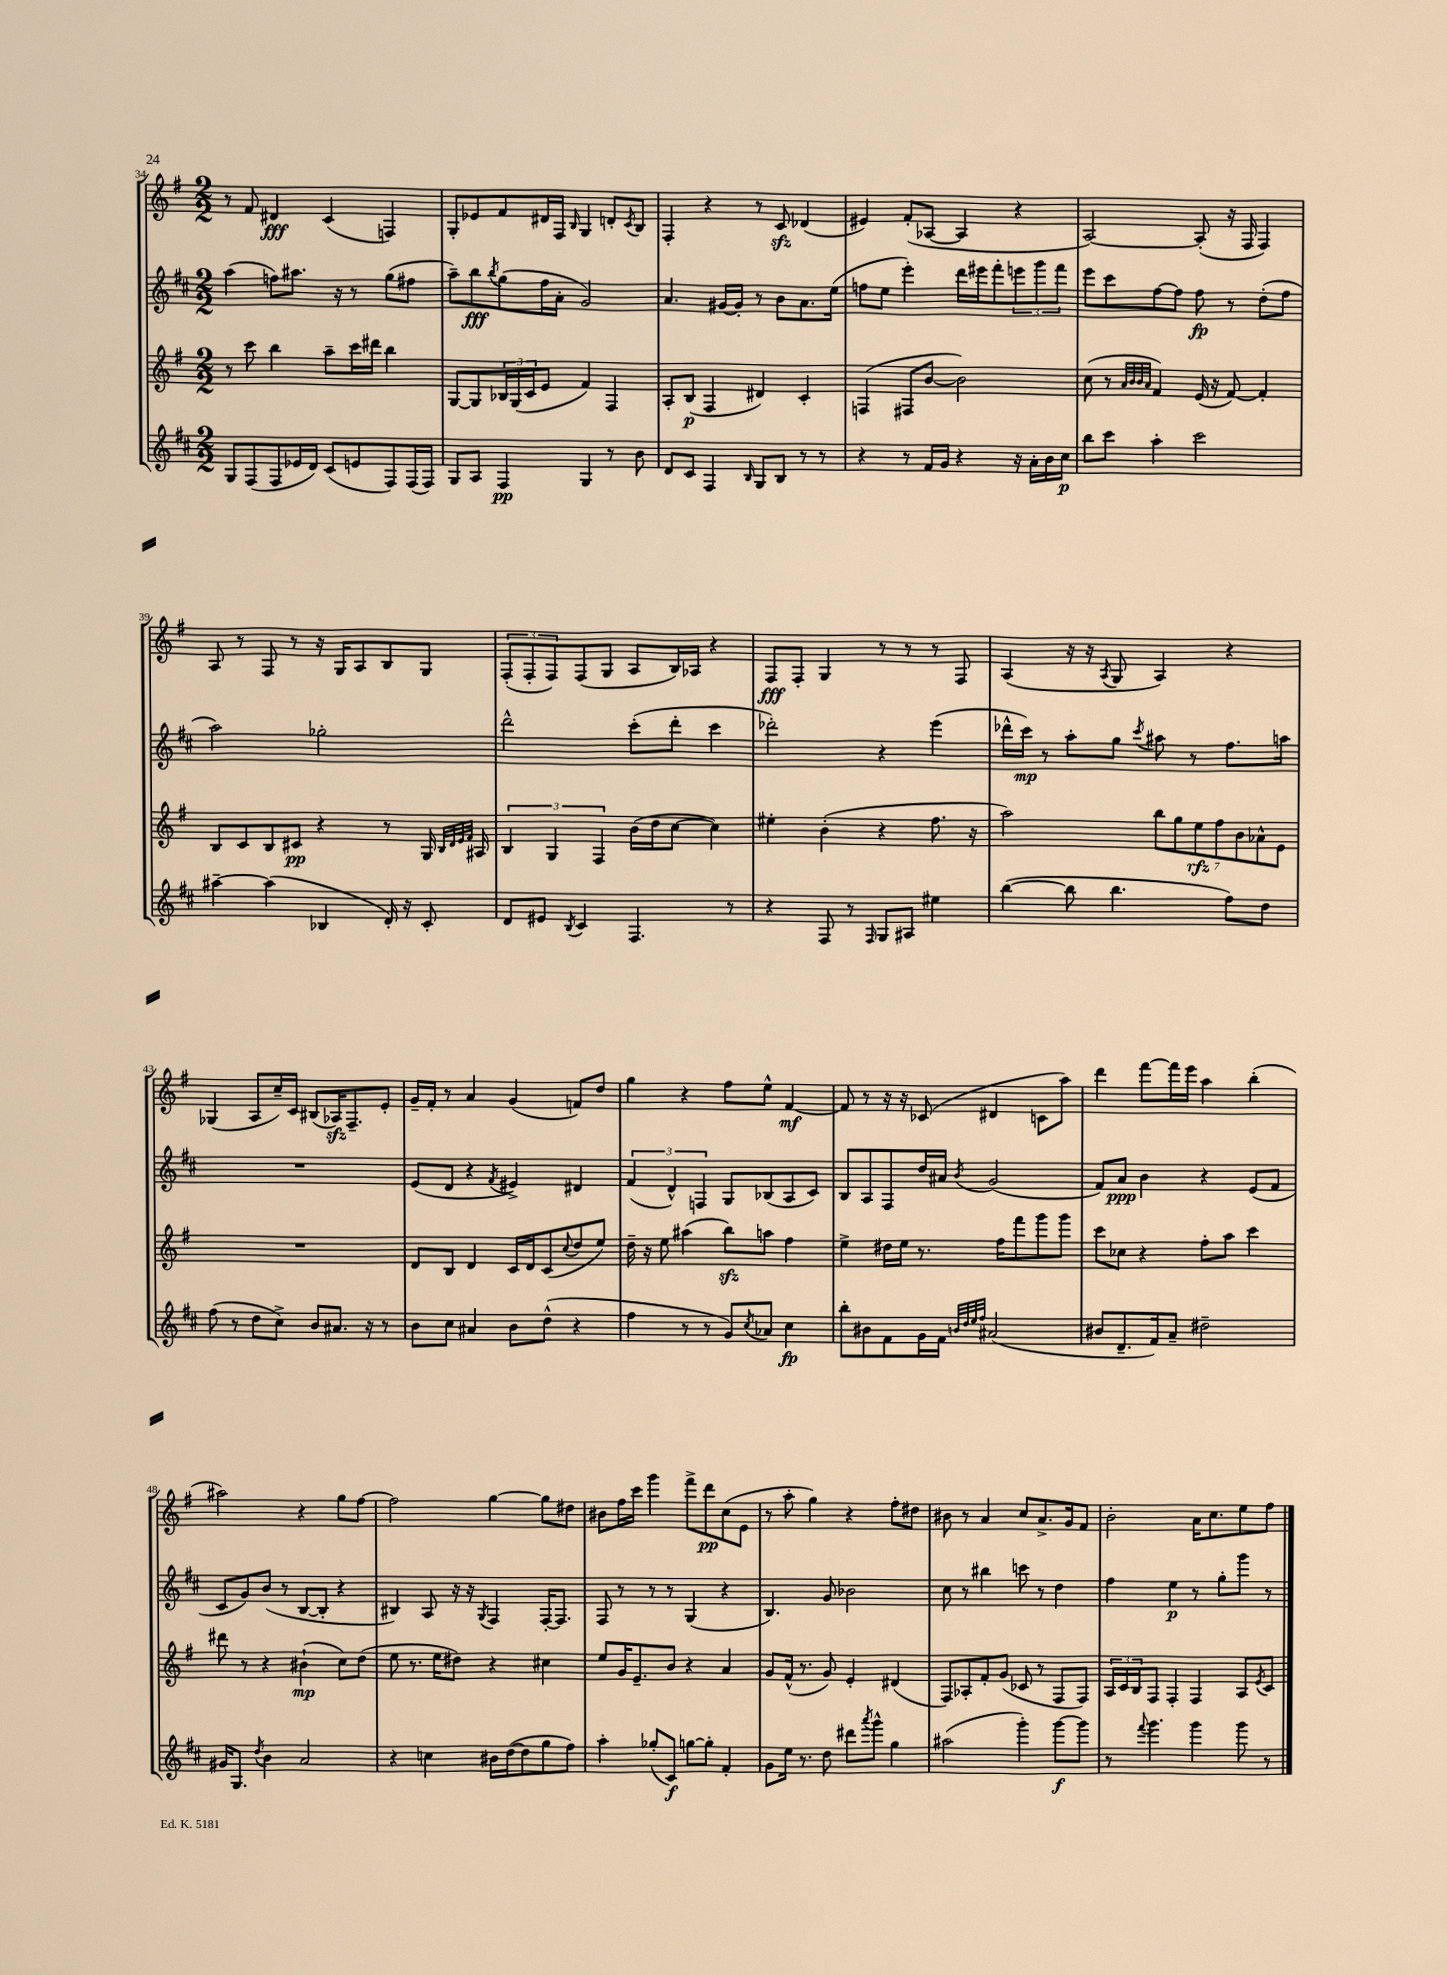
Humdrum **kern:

**kern	**kern	**kern	**kern
*staff4	*staff3	*staff2	*staff1
*clefG2	*clefG2	*clefG2	*clefG2
*k[f#c#]	*k[f#]	*k[f#c#]	*k[f#]
*M2/2	*M2/2	*M2/2	*M2/2
8G	8r	(4aa	8r
(8F#	8ccc	.	8f#
8F#	4bb	8ff)	4d#
16e-	.	8.aa#	.
16d)	.	.	.
(8c#	8aa~	.	(4c
.	.	16r	.
8e	16ccc	8r	.
.	16ddd#	.	.
8F#)	4bb	(8gg	4F)
(16F#	.	8ff#	.
16F#)	.	.	.
=	=	=	=
8G	[8G	8aa~)	8G'
8A	8G]	8bb	8e-
.	.	8qbb	.
4F#	24B-	(8gg	8f#
.	(24G	.	.
.	24c	.	.
.	8e	16ff#	16d#
.	.	16a'	16F#
.	.	.	16qqB
4G	4f#)	2g)	4G
8r	4F#	.	8d'
.	.	.	8qc
8b	.	.	8B
=	=	=	=
8d	8A'	4.a	4F#'
8c#	(8B	.	.
4F#	4F#	.	4r
.	.	[16g#	.
.	.	16g#']	.
16qqB	.	.	.
8G	4d#)	8r	8r
8B	.	8b	8c
8r	4c'	8.a	(4d-
8r	.	.	.
.	.	(16ee	.
=	=	=	=
4r	(4F	8ff	4e#)
.	.	8ee	.
8r	8F#	4eee')	(8f#'
16f#	[8b	.	[8A-
16g	.	.	.
4r	2b])	16ddd	4A-]
.	.	16eee#	.
.	.	8fff#'	.
16r	.	12eee	4r
16a'	.	.	.
.	.	12ggg	.
16b	.	.	.
.	.	12fff#	.
16cc#	.	.	.
=	=	=	=
8bb	(8cc	8eee	[2A)
8ccc#	8r	8ccc#	.
.	32qqa	.	.
.	32qqb	.	.
.	32qqb	.	.
.	32qqa	.	.
4aa'	4f#)	[8ff#	.
.	.	8ff#]	.
2ccc#	(16e	8ff#	(8A']
.	16r	.	.
.	[8f#)	8r	16r
.	.	.	16F#
.	4f#']	(8dd'	4F#)
.	.	8ff#	.
=	=	=	=
[4aa#~	8B	2aa)	8A
.	8c	.	8r
(4aa#]	8B	.	8F#
.	8c#	.	8r
4B-	4r	2gg-'	16r
.	.	.	16G
.	.	.	8A
16d')	8r	.	8B
16r	.	.	.
8c#'	16G	.	8G
.	32qqB	.	.
.	32qqd	.	.
.	32qqe	.	.
.	32qqf#	.	.
.	16A#	.	.
=	=	=	=
8d	6B	2ddd^^	(12F#'
.	.	.	12F#'
8e#	.	.	.
.	6G	.	12F#)
8qB	.	.	.
4c#	.	.	(8F#
.	6F#	.	.
.	.	.	8G
4.F#	(16b	(8ccc#'	8A
.	16dd	.	.
.	[8cc	8ddd'	16B)
.	.	.	16A-
.	4cc])	4ccc#	4r
8r	.	.	.
=	=	=	=
4r	4ee#'	2ddd-')	8F#
.	.	.	8F#'
8F#	(4b'	.	4G
8r	.	.	.
16qqF#	.	.	.
8G	4r	4r	8r
8A#	.	.	8r
4ee#	8.ff#	(4eee	8r
.	.	.	8F#
.	16r	.	.
=	=	=	=
([4bb	2aa)	16ddd-^^	(4A
.	.	16ccc#)	.
.	.	8r	.
8bb]	.	8aa'	16r
.	.	.	16r
.	.	.	8qA
4.bb	.	8gg	8G
.	.	8qccc#	.
.	14bb	8aa#	4A)
.	14gg	.	.
.	.	8r	.
.	14ee	.	.
.	14ff#	.	.
8ff#)	.	8.ff#	4r
.	14b	.	.
.	14a-^^	.	.
8dd	.	.	.
.	14e	.	.
.	.	16aa	.
=	=	=	=
(8ff#	1r	1r	(4G-
8r	.	.	.
8dd	.	.	8A
8cc#^)	.	.	16cc~)
.	.	.	16c
8b	.	.	(8B#
8.a#	.	.	16A-)
.	.	.	8.F#~
16r	.	.	.
8r	.	.	8e'
=	=	=	=
8b	8d	(8e	16g~
.	.	.	16f#'
8cc#	8B	8d	8r
4a#	4d	4r	4a
.	.	8qf#	.
8b	16c	4e#^)	(4g
.	16d	.	.
(8dd^^	(8c	.	.
.	8qqcc	.	.
4r	8dd	4d#	8f)
.	8ee)	.	8dd
=	=	=	=
4ff#	16dd~	(6f#	4gg
.	16r	.	.
.	8ee	.	.
.	.	6d^^)	.
8r	(4aa#	.	4r
.	.	6F	.
8r	.	.	.
8g)	8bb)	8G	8ff#
8qcc#	.	.	.
8a-	8aa	(8B-	8ee^^
4cc#	4ff#	8A	[4f#
.	.	8c#)	.
=	=	=	=
8bb'	4ee^	8B	8f#]
8b#	.	8A	8r
8f#	16dd#	8F#	16r
.	16ee	.	16r
16g	8.r	16dd	(8c-
16f#	.	16a#	.
32qqb	.	.	.
32qqdd	.	.	.
32qqee	.	.	.
32qqff#	.	8qb	.
(2a#	.	(2g	4d#
.	16ff#	.	.
.	8fff#	.	.
.	8ggg	.	8c
.	8ggg	.	8aa)
=	=	=	=
8b#	8ccc	8f#)	4ddd
8.d~	8cc-	8a	.
.	4r	4b	[8fff#
16f#)	.	.	.
8a~	.	.	16fff#]
.	.	.	16eee
2dd#~	8ff#'	4r	4aa
.	8aa	.	.
.	4ccc	(8e	(4bb'
.	.	8f#	.
=	=	=	=
16g#	8ddd#	8c#	2aa#)
8.G	.	.	.
.	8r	8g)	.
8qdd	.	.	.
4b	4r	(8b	.
.	.	8r	.
2a	(4b#`	[8B	4r
.	.	8B']	.
.	8cc)	4r	8gg
.	(8dd	.	[8ff#
=	=	=	=
4r	8ee	4B#)	2ff#]
.	8.r	.	.
4cc	.	8A	.
.	16ee	.	.
.	8dd#)	16r	.
.	.	16r	.
.	.	8qG	.
16b#	4r	4F#	[4gg
([16dd	.	.	.
8dd]	.	.	.
8gg	4cc#	[16F#'	8gg]
.	.	8.F#]	.
8ff#)	.	.	8dd#
=	=	=	=
4aa'	8ee	8F#	8b#
.	16g	8r	16ff#
.	8.e~	.	16ccc
(8gg-'	.	8r	4ggg
8c#)	8b	8r	.
[8gg	4r	(4G	8fff#^
8gg']	.	.	8ddd
4f#'	4a	4r	(8cc
.	.	.	8e
=	=	=	=
8g	8g	4.B)	8r
16ee	(16f#^^	.	8aa'
8.r	8.r	.	.
.	.	.	4gg)
8dd	8g)	8g	.
8ddd#	4e'	2b-	4r
8qaaa	.	.	.
8ggg^^	.	.	.
4gg	(4d#	.	8ff#'
.	.	.	8dd#
=	=	=	=
(2aa#	8F#)	8cc#	8b#
.	8A-'	8r	8r
.	8f#'	4bb#	4a
.	(8g	.	.
4ggg')	8c-	8ccc	8cc
.	8r	8r	8.a^
[8ggg	8F#	4dd	.
.	.	.	16g
8ggg]	8F#)	.	8f#
=	=	=	=
8r	24A	4ff#	2b'
.	24c	.	.
.	24B	.	.
8qqfff#	.	.	.
4.ggg	8F#	.	.
.	4F#'	4ee	.
4ggg	4F#	8r	16a
.	.	.	8.cc
.	.	8gg'	.
8ggg	8A	8ggg	8ee
.	8qe	.	.
8r	8c	8r	8ff#
==	==	==	==
*-	*-	*-	*-
